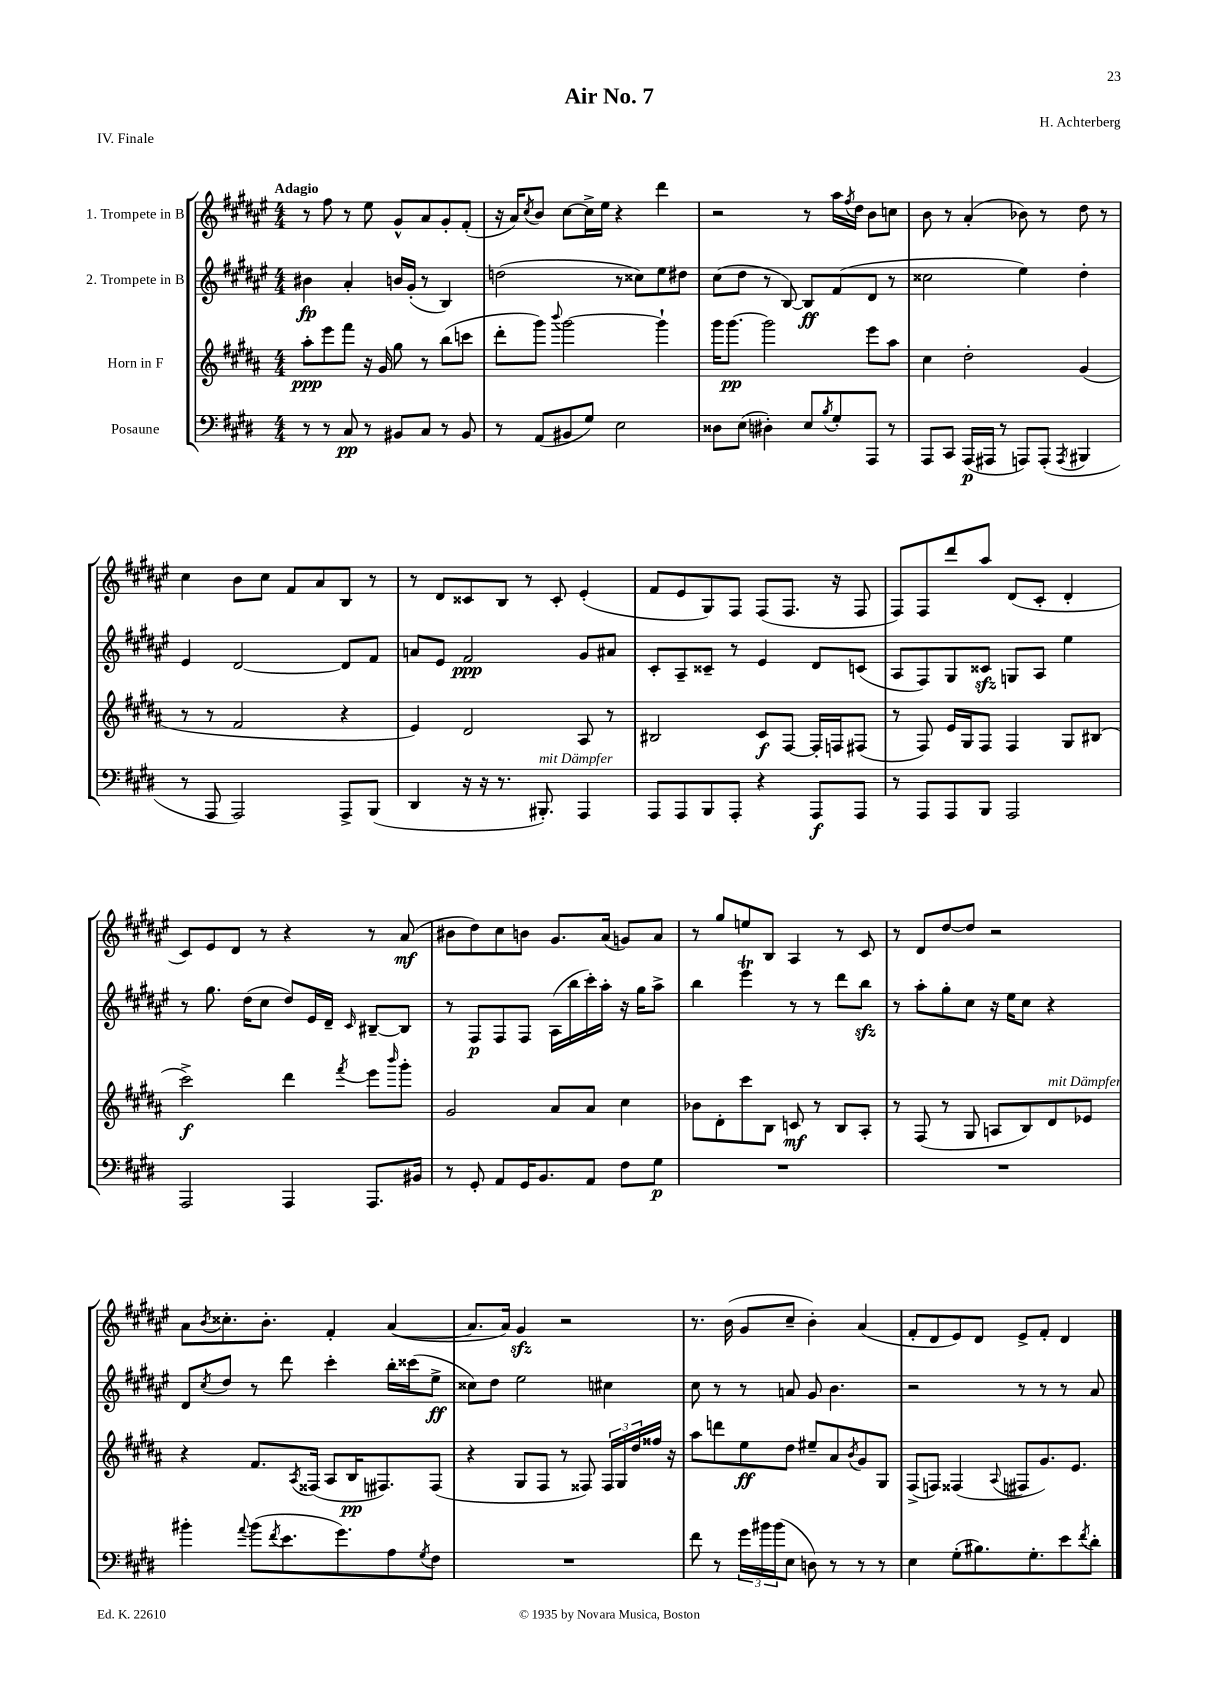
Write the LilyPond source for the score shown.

\header { title = "Air No. 7" composer = "H. Achterberg" piece = "IV. Finale" }
<<
\new StaffGroup <<
\new Staff = "s0" \with { instrumentName = "1. Trompete in B" } {
    \clef treble \key fis \major \numericTimeSignature \time 4/4 \tempo "Adagio"
    r8 fis''8 r8 eis''8 gis'8-^ ais'8 gis'8-. fis'8-.( |
    r16 ais'16) \acciaccatura { cis''8 } b'8 cis''8~ cis''16-> eis''16 r4 dis'''4 |
    r2 r8 ais''16 \acciaccatura { fis''8 } dis''16 b'8 c''8 |
    b'8 r8 ais'4-.( bes'8) r8 dis''8 r8 |
    cis''4 b'8 cis''8 fis'8 ais'8 b8 r8 |
    r8 dis'8 cisis'8 b8 r8 cisis'8-. eis'4-.( |
    fis'8 eis'8 gis8) fis8 fis8( fis8. r16 fis8 |
    fis8) fis8 dis'''8 ais''8 dis'8( cis'8-. dis'4-. |
    cis'8) eis'8 dis'8 r8 r4 r8 ais'8\mf( |
    bis'8 dis''8) cis''8 b'8 gis'8. ais'16( g'8) ais'8 |
    r8 gis''8 e''8 b8 ais4 r8 cis'8 |
    r8 dis'8 dis''8~ dis''8 r2 |
    ais'8 \acciaccatura { b'8 } cisis''8.-. b'8.-. fis'4-. ais'4~( |
    ais'8. ais'16) gis'4\sfz r2 |
    r8. b'16( gis'8 cis''8-- b'4-.) ais'4( |
    fis'8-. dis'8 eis'8) dis'8 eis'8-> fis'8-. dis'4 \bar "|." |
}
\new Staff = "s1" \with { instrumentName = "2. Trompete in B" } {
    \clef treble \key fis \major \numericTimeSignature \time 4/4
    bis'4\fp ais'4-. b'16 gis'16-.( r8 b4) |
    d''2( r8 cisis''8) eis''8 dis''8 |
    cis''8( dis''8 r8 b8~) b8\ff fis'8( dis'8 r8 |
    cisis''2 eis''4) dis''4-. |
    eis'4 dis'2~ dis'8 fis'8 |
    a'8 eis'8 fis'2\ppp gis'8 ais'8 |
    cis'8-. ais8-- cisis'8-- r8 eis'4 dis'8 c'8( |
    ais8 fis8) gis8 cisis'8\sfz g8 ais8 eis''4 |
    r8 gis''8. dis''16( cis''8 dis''8) eis'16 dis'16-- \grace { cis'16 } bis8~-- bis8 |
    r8 fis8\p fis8 fis8 ais16( b''16 cis'''16-.) ais''16-. r16 gis''16 ais''8-> |
    b''4 eis'''4\trill r8 r8 dis'''8 b''8\sfz |
    r8 ais''8-. gis''8-. cis''8 r16 eis''16 cis''8 r4 |
    dis'8 \acciaccatura { cis''8 } dis''8 r8 dis'''8 cis'''4-. b''16-. cisis'''16( eis''8->\ff |
    cisis''8) dis''8 eis''2 cis''4 |
    cis''8 r8 r8 a'8 gis'8 b'4. |
    r2 r8 r8 r8 ais'8 \bar "|." |
}
\new Staff = "s2" \with { instrumentName = "Horn in F" } {
    \clef treble \key b \major \numericTimeSignature \time 4/4
    ais''8-.\ppp e'''8 fis'''8 r16 gis'16 gis''8 r8 b''8( c'''8 |
    dis'''8-. gis'''8) \appoggiatura { b'''8 } gis'''2~ gis'''4-! |
    gis'''16 gis'''8.~\pp gis'''2 e'''8 ais''8 |
    cis''4 dis''2-. gis'4( |
    r8 r8 fis'2 r4 |
    e'4) dis'2 ais8 r8 |
    bis2 cis'8\f fis8~ fis16-. f16 fis8( |
    r8 fis8) e'16 gis16 fis8 fis4 gis8 bis8( |
    cis'''2->\f) dis'''4 \acciaccatura { fis'''8 } e'''8 \grace { b'''16 } gis'''8-. |
    gis'2 ais'8 ais'8 cis''4 |
    bes'8 dis'8-. cis'''8 b8 c'8\mf r8 b8 ais8-. |
    r8 fis8( r8 gis8 a8 b8) dis'8^\markup { \italic "mit Dämpfer" } ees'8 |
    r4 fis'8. \acciaccatura { ais8 } fisis16( ais8 b16\pp fis8.) fis8( |
    r4 gis8 fis8 r8 fisis8) \tuplet 3/2 { fisis16 gis16 dis''16 } fisis''16 r16 |
    ais''8 d'''8 e''8\ff dis''8 eis''8-- ais'8 \acciaccatura { b'8 } gis'8 gis8 |
    fis8->( f8) fisis4( \appoggiatura { ais8 } fis8 gis'8.) e'8. \bar "|." |
}
\new Staff = "s3" \with { instrumentName = "Posaune" } {
    \clef bass \key e \major \numericTimeSignature \time 4/4
    r8 r8 cis8\pp r8 bis,8 cis8 r8 bis,8 |
    r8 a,8( bis,8 gis8) e2 |
    disis8 e8( dis4-.) e8 \acciaccatura { b8 } gis8-. a,,8 r8 |
    a,,8 cis,8 a,,16\p( ais,,16 r8 a,,8) a,,8-.( \acciaccatura { a,,8 } bis,,4 |
    r8 a,,8 a,,2) a,,8-> b,,8( |
    dis,4 r16 r16 r8. bis,,8.-.^\markup { \italic "mit Dämpfer" }) a,,4 |
    a,,8 a,,8 b,,8 a,,8-. r4 a,,8\f a,,8 |
    r8 a,,8 a,,8 b,,8 a,,2 |
    a,,2 a,,4 a,,8. bis,16 |
    r8 gis,8-. a,8 gis,16 b,8. a,8 fis8 gis8\p |
    R1 |
    R1 |
    bis'4-. \appoggiatura { a'8 } bis'8( \acciaccatura { fis'8 } e'8. gis'8.) a8 \acciaccatura { gis8 } fis8 |
    R1 |
    fis'8 r8 \tuplet 3/2 { gis'16 bis'16 bis'16( } e8 d8) r8 r8 r8 |
    e4 gis8-.( bis8.) gis8.-. e'8 \acciaccatura { fis'8 } dis'8-. \bar "|." |
}
>>
>>
\layout { \context { \Score \remove "Bar_number_engraver" } }
